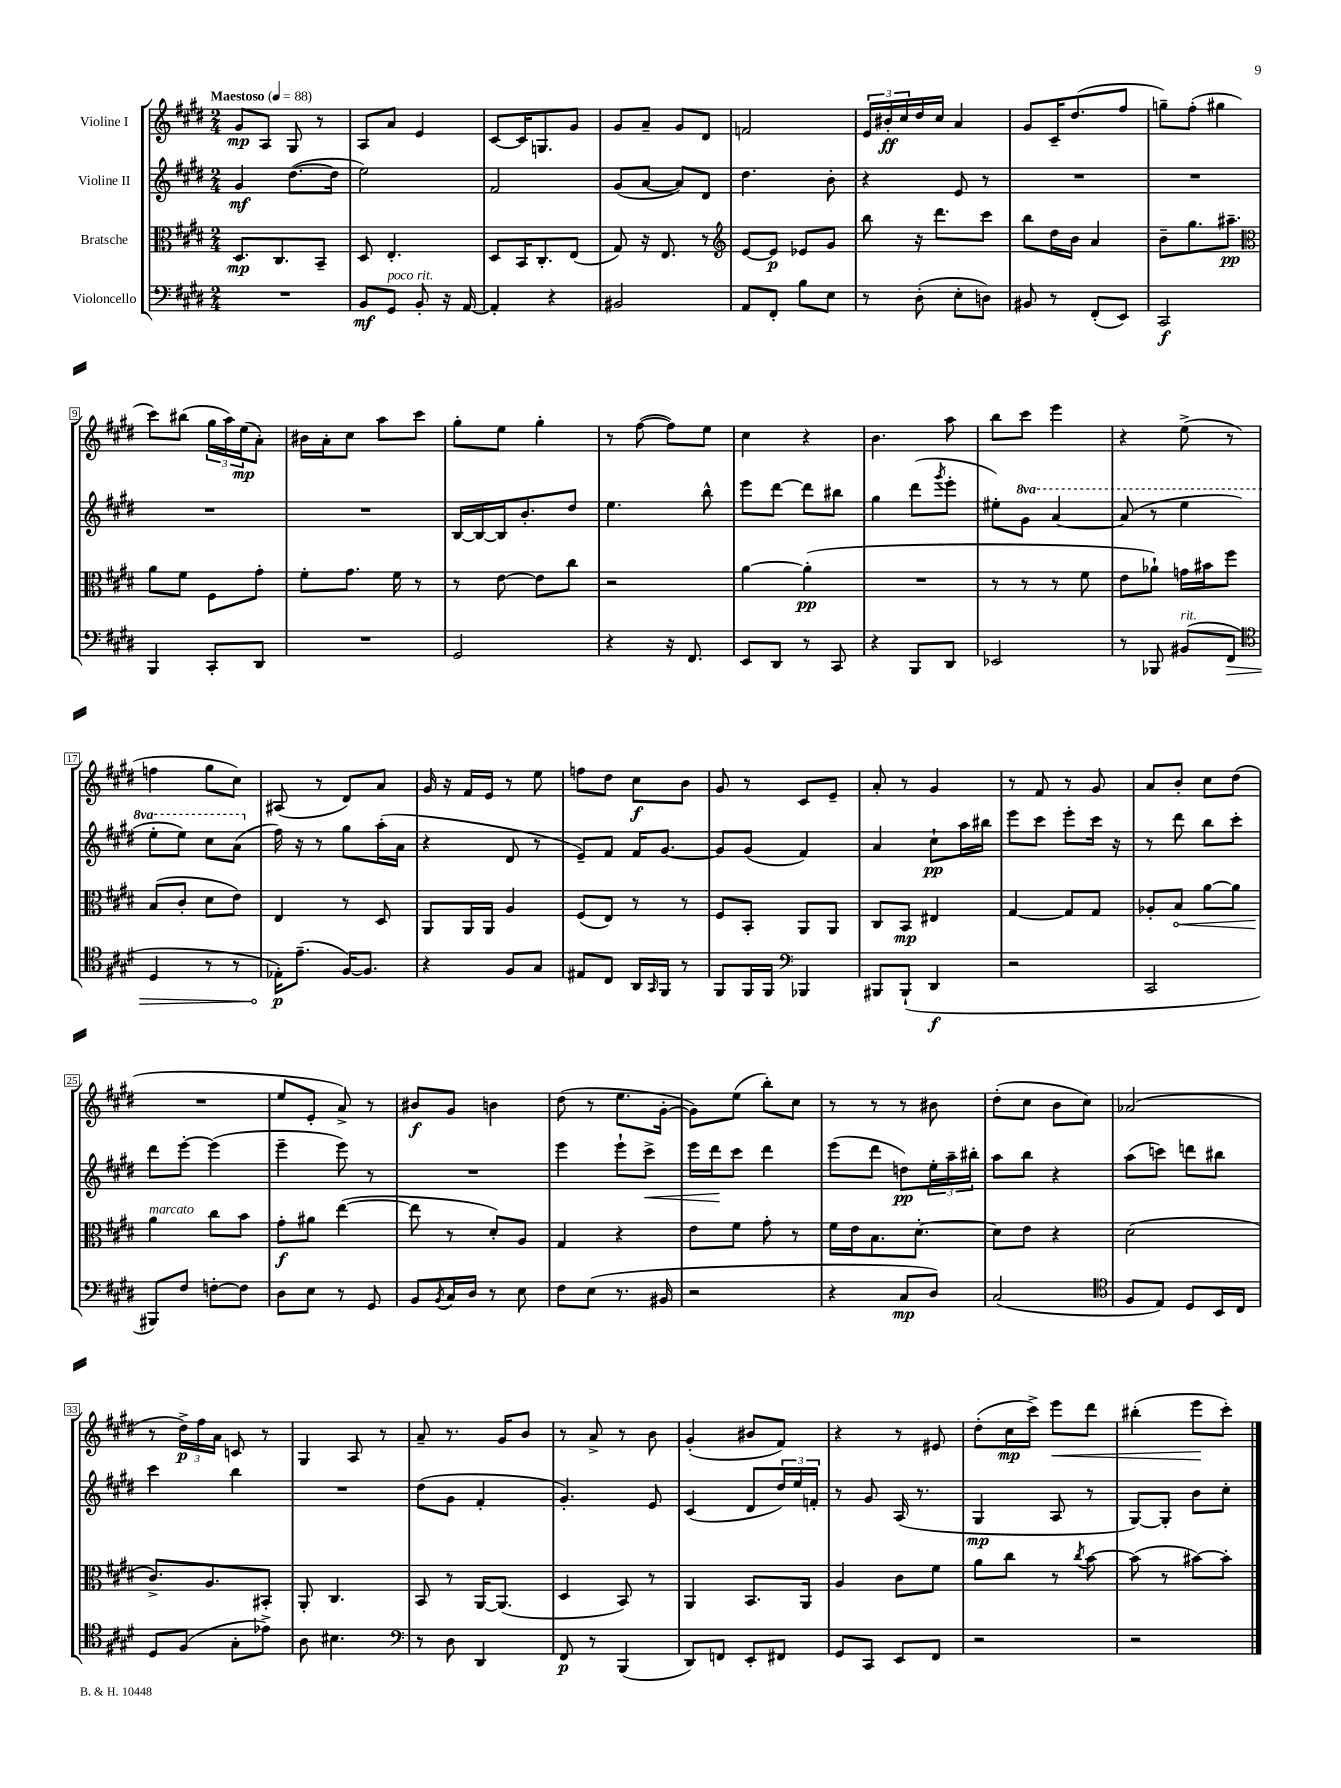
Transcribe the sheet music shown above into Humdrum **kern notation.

**kern	**dynam	**kern	**dynam	**kern	**dynam	**kern	**dynam
*part4	*part4	*part3	*part3	*part2	*part2	*part1	*part1
*staff4	*staff4	*staff3	*staff3	*staff2	*staff2	*staff1	*staff1
*I"Violoncello	*	*I"Bratsche	*	*I"Violine II	*	*I"Violine I	*
*clefF4	*	*clefC3	*	*clefG2	*	*clefG2	*
*k[f#c#g#d#]	*	*k[f#c#g#d#]	*	*k[f#c#g#d#]	*	*k[f#c#g#d#]	*
*M2/4	*	*M2/4	*	*M2/4	*	*M2/4	*
*MM88	*	*MM88	*	*MM88	*	*MM88	*
=1	=1	=1	=1	=1	=1	=1	=1
!	!	!	!	!	!	!LO:TX:a:B:t=Maestoso	!
2r	.	8.D#/L	mp	4g#/	mf	8g#/L	mp
.	.	.	.	.	.	8A/J	.
.	.	8.C#/	.	.	.	.	.
.	.	.	.	([8.dd#\L	.	8G#/	.
.	.	8BB~/J	.	.	.	8r	.
.	.	.	.	16dd#\Jk]	.	.	.
=2	=2	=2	=2	=2	=2	=2	=2
8BB/L	mf	8D#/	.	2ee\)	.	8A/L	.
!LO:TX:a:i:t=poco rit.	!	!	!	!	!	!	!
8GG#/J	.	4.E'/	.	.	.	8a/J	.
8BB'/	.	.	.	.	.	4e/	.
16r	.	.	.	.	.	.	.
[16AA/	.	.	.	.	.	.	.
=3	=3	=3	=3	=3	=3	=3	=3
4AA'/]	.	8D#/L	.	2f#/	.	[8c#/L	.
.	.	16BB/K	.	.	.	16c#/K]	.
.	.	8.C#'/	.	.	.	8.Gn/	.
4r	.	.	.	.	.	.	.
.	.	(8E/J	.	.	.	8g#/J	.
=4	=4	=4	=4	=4	=4	=4	=4
2BB#X/	.	8G#/)	.	(8g#/L	.	8g#/L	.
.	.	16r	.	[8a/J	.	8a~/J	.
.	.	8.E/	.	.	.	.	.
.	.	.	.	8a/L])	.	8g#/L	.
.	.	8r	.	8d#/J	.	8d#/J	.
=5	=5	=5	=5	=5	=5	=5	=5
*	*	*clefG2	*	*	*	*	*
8AA/L	.	[8e/L	.	4.dd#\	.	2fn/	.
8FF#'/J	.	8e/J]	p	.	.	.	.
8B\L	.	8e-X/L	.	.	.	.	.
8E\J	.	8g#/J	.	8b'\	.	.	.
=6	=6	=6	=6	=6	=6	=6	=6
8r	.	8bb\	.	4r	.	24e/LL	.
.	.	.	.	.	.	24b#X'/	ff
.	.	.	.	.	.	24cc#/	.
(8D#'\	.	16r	.	.	.	16dd#/	.
.	.	8.ddd#\L	.	.	.	16cc#/JJ	.
8E'\L	.	.	.	8e/	.	4a/	.
8Dn\J)	.	8ccc#\J	.	8r	.	.	.
=7	=7	=7	=7	=7	=7	=7	=7
8BB#X/	.	8bb\L	.	2r	.	8g#/L	.
8r	.	16dd#\L	.	.	.	16c#~/K	.
.	.	16b\JJ	.	.	.	(8.dd#/	.
(8FF#'/L	.	4a/	.	.	.	.	.
8EE/J)	.	.	.	.	.	8ff#/J	.
=8	=8	=8	=8	=8	=8	=8	=8
2CC#/	f	8b~\L	.	2r	.	8ggn~\L)	.
.	.	8.gg#\	.	.	.	(8ff#'\J	.
.	.	.	.	.	.	4gg#X\	.
.	.	8.aa#X~\J	pp	.	.	.	.
!!LO:LB:g=z
=9	=9	=9	=9	=9	=9	=9	=9
*	*	*clefC3	*	*	*	*	*
4BBB/	.	8a\L	.	2r	.	8ccc#\L)	.
.	.	8f#\J	.	.	.	(8bb#X\J	.
8CC#'/L	.	8F#\L	.	.	.	24gg#\LL	.
.	.	.	.	.	.	24aa\)	.
.	.	.	.	.	.	(24ee\J	mp
8DD#/J	.	8g#'\J	.	.	.	8a'\J)	.
=10	=10	=10	=10	=10	=10	=10	=10
2r	.	8f#'\L	.	2r	.	16b#X\LL	.
.	.	.	.	.	.	16a'\J	.
.	.	8.g#\J	.	.	.	8cc#\J	.
.	.	.	.	.	.	8aa\L	.
.	.	16f#\	.	.	.	.	.
.	.	8r	.	.	.	8ccc#\J	.
=11	=11	=11	=11	=11	=11	=11	=11
2GG#/	.	8r	.	[16B/LL	.	8gg#'\L	.
.	.	.	.	16B/_	.	.	.
.	.	[8e\	.	16B/J]	.	8ee\J	.
.	.	.	.	8.b'/	.	.	.
.	.	8e\L]	.	.	.	4gg#'\	.
.	.	8cc#\J	.	8dd#/J	.	.	.
=12	=12	=12	=12	=12	=12	=12	=12
4r	.	2r	.	4.ee\	.	8r	.
.	.	.	.	.	.	([8ff#\	.
16r	.	.	.	.	.	8ff#\L])	.
8.FF#/	.	.	.	.	.	.	.
.	.	.	.	8bb^^\	.	8ee\J	.
=13	=13	=13	=13	=13	=13	=13	=13
8EE/L	.	[4a\	.	8eee\L	.	4cc#\	.
8DD#/J	.	.	.	[8ddd#\J	.	.	.
8r	.	(4a'\]	pp	8ddd#\L]	.	4r	.
8CC#/	.	.	.	8bb#X\J	.	.	.
=14	=14	=14	=14	=14	=14	=14	=14
4r	.	2r	.	4gg#\	.	4.b\	.
8BBB/L	.	.	.	(8ddd#\L	.	.	.
.	.	.	.	8qggg#/	.	.	.
8DD#/J	.	.	.	8eee'\J	.	8aa\	.
=15	=15	=15	=15	=15	=15	=15	=15
2EE-X/	.	8r	.	8ee#X'\L)	.	8bb\L	.
*	*	*	*	*8va	*	*	*
.	.	8r	.	8gg#\J	.	8ccc#\J	.
.	.	8r	.	[4aa/	.	4eee\	.
.	.	8f#\	.	.	.	.	.
=16	=16	=16	=16	=16	=16	=16	=16
8r	.	8e\L	.	(8aa/]	.	4r	.
8BBB-X/	.	8a-X`\J)	.	8r	.	.	.
!LO:TX:a:i:t=rit.	!	!	!	!	!	!	!
(8BB#X/L	.	16gn\LL	.	4eee\	.	(8ee^\	.
.	.	16b#X\J	.	.	.	.	.
!	!LO:HP:b	!	!	!	!	!	!
8FF#/J	>	8ff#\J	.	.	.	8r	.
!!LO:LB:g=z
=17	=17	=17	=17	=17	=17	=17	=17
*clefC4	*	*	*	*	*	*	*
4D#/	.	(8B/L	.	8eee'\L	.	4ffn\	.
.	.	8c#'/J	.	8eee\J)	.	.	.
8r	.	8d#\L	.	8ccc#\L	.	8gg#\L	.
8r	.	8e\J)	.	(8aa\J	.	8cc#\J)	.
=18	=18	=18	=18	=18	=18	=18	=18
*	*	*	*	*X8va	*	*	*
16E-X'\KL)	p	4E/	.	16ff#\)	.	(8A#X/	.
(8.e~\J	]	.	.	16r	.	.	.
.	.	.	.	8r	.	8r	.
[16F#/KL)	.	8r	.	8gg#\L	.	8d#/L)	.
8.F#/J]	.	.	.	.	.	.	.
.	.	8D#/	.	(16aa'\L	.	8a/J	.
.	.	.	.	16a\JJ	.	.	.
=19	=19	=19	=19	=19	=19	=19	=19
4r	.	8AA/L	.	4r	.	16g#/	.
.	.	.	.	.	.	16r	.
.	.	16AA/L	.	.	.	16f#/LL	.
.	.	16AA/JJ	.	.	.	16e/JJ	.
8F#/L	.	4A/	.	8d#/	.	8r	.
8G#/J	.	.	.	8r	.	8ee\	.
=20	=20	=20	=20	=20	=20	=20	=20
8E#X/L	.	(8F#/L	.	8e~/L)	.	8ffn\L	.
8C#/J	.	8E/J)	.	8f#/J	.	8dd#\J	.
16AA/LL	.	8r	.	16f#/KL	.	8cc#\L	f
16qqGG#/	.	.	.	.	.	.	.
16FF#/JJ	.	.	.	[8.g#/J	.	.	.
8r	.	8r	.	.	.	8b\J	.
=21	=21	=21	=21	=21	=21	=21	=21
8FF#/L	.	8F#/L	.	8g#/L]	.	8g#/	.
16FF#/L	.	8BB'/J	.	(8g#/J	.	8r	.
16FF#/JJ	.	.	.	.	.	.	.
*clefF4	*	*	*	*	*	*	*
4BBB-X/	.	8AA/L	.	4f#/)	.	8c#/L	.
.	.	8AA/J	.	.	.	8e~/J	.
=22	=22	=22	=22	=22	=22	=22	=22
8BBB#X/L	.	8C#/L	.	4a/	.	8a'/	.
(8BBB#`/J	.	8BB/J	mp	.	.	8r	.
4DD#/	f	4E#X/	.	8cc#`\L	pp	4g#/	.
.	.	.	.	16aa\L	.	.	.
.	.	.	.	16bb#X\JJ	.	.	.
=23	=23	=23	=23	=23	=23	=23	=23
2r	.	[4G#/	.	8eee\L	.	8r	.
.	.	.	.	8ccc#\J	.	8f#/	.
.	.	8G#/L]	.	8eee'\L	.	8r	.
.	.	8G#/J	.	16ccc#\Jk	.	8g#/	.
.	.	.	.	16r	.	.	.
=24	=24	=24	=24	=24	=24	=24	=24
2CC#/	.	8A-X'/L	.	8r	.	8a/L	.
!	!	!	!LO:HP:b	!	!	!	!
.	.	8B/J	<	8ddd#\	.	8b'/J	.
.	.	[8a\L	.	8bb\L	.	8cc#\L	.
.	.	8a\J]	.	8ccc#'\J	.	(8dd#\J	.
!!LO:LB:g=z
=25	=25	=25	=25	=25	=25	=25	=25
!	!	!LO:TX:a:i:t=marcato	!	!	!	!	!
8BBB#X/L)	.	4a\	.	8ddd#\L	.	2r	.
8F#/J	.	.	.	[8eee'\J	.	.	.
[8Fn'\L	.	8cc#\L	[	(4eee\]	.	.	.
8F\J]	.	8b\J	.	.	.	.	.
=26	=26	=26	=26	=26	=26	=26	=26
8D#\L	.	8g#'\L	f	4eee~\	.	8ee/L	.
8E\J	.	8a#X\J	.	.	.	8e'/J	.
8r	.	([4ee\	.	8eee\)	.	8a^/)	.
8GG#/	.	.	.	8r	.	8r	.
=27	=27	=27	=27	=27	=27	=27	=27
8BB/L	.	8ee\]	.	2r	.	8b#X/L	f
8qBB/	.	.	.	.	.	.	.
16C#/L	.	8r	.	.	.	8g#/J	.
16D#/JJ	.	.	.	.	.	.	.
8r	.	8d#'/L)	.	.	.	4bn\	.
8E\	.	8A/J	.	.	.	.	.
=28	=28	=28	=28	=28	=28	=28	=28
8F#\L	.	4G#/	.	4eee\	.	(8dd#\	.
(8E\J	.	.	.	.	.	8r	.
8.r	.	4r	.	8eee`\L	.	8.ee\L	.
!	!	!	!	!	!LO:HP:b	!	!
.	.	.	.	8ccc#^\J	<	.	.
16BB#X/	.	.	.	.	.	[16g#'\Jk	.
=29	=29	=29	=29	=29	=29	=29	=29
2r	.	8e\L	.	16eee\LL	.	8g#\L])	.
.	.	.	.	16ddd#\J	.	.	.
.	.	8f#\J	.	8ccc#\J	[	(8ee\J	.
.	.	8g#'\	.	4ddd#\	.	8bb'\L)	.
.	.	8r	.	.	.	8cc#\J	.
=30	=30	=30	=30	=30	=30	=30	=30
4r	.	16f#\LL	.	(8eee\L	.	8r	.
.	.	16e\J	.	.	.	.	.
.	.	8.B\	.	8ddd#\J	.	8r	.
8C#/L	mp	.	.	8ddn\L)	pp	8r	.
.	.	[8.d#'\J	.	.	.	.	.
8D#/J)	.	.	.	24ee'\L	.	8b#X\	.
.	.	.	.	24aa~\	.	.	.
.	.	.	.	24bb#X'\JJ	.	.	.
=31	=31	=31	=31	=31	=31	=31	=31
(2C#/	.	8d#\L]	.	8aa\L	.	(8dd#'\L	.
.	.	8e\J	.	8bb\J	.	8cc#\J	.
.	.	4r	.	4r	.	8b\L	.
.	.	.	.	.	.	8cc#\J)	.
=32	=32	=32	=32	=32	=32	=32	=32
*clefC4	*	*	*	*	*	*	*
8F#/L	.	(2d#\	.	(8aa\L	.	(2a-X/	.
8E/J)	.	.	.	8cccn\J)	.	.	.
8D#/L	.	.	.	8dddn\L	.	.	.
16BB/L	.	.	.	8bb#X\J	.	.	.
16C#/JJ	.	.	.	.	.	.	.
!!LO:LB:g=z
=33	=33	=33	=33	=33	=33	=33	=33
8D#/L	.	8.c#^/L)	.	4ccc#\	.	8r	.
(8F#/J	.	.	.	.	.	24dd#^\LL)	p
.	.	.	.	.	.	24ff#\	.
.	.	8.A/	.	.	.	.	.
.	.	.	.	.	.	24a\JJ	.
8G#'\L	.	.	.	4bb\	.	8cn/	.
8e-X^\J)	.	8BB#X'/J	.	.	.	8r	.
=34	=34	=34	=34	=34	=34	=34	=34
8A\	.	8AA'/	.	2r	.	4G#/	.
4.B#X\	.	4.C#/	.	.	.	.	.
.	.	.	.	.	.	8A/	.
.	.	.	.	.	.	8r	.
=35	=35	=35	=35	=35	=35	=35	=35
*clefF4	*	*	*	*	*	*	*
8r	.	8BB/	.	(8dd#\L	.	8a~/	.
8D#\	.	8r	.	8g#\J	.	8.r	.
4DD#/	.	[16AA/KL	.	4f#'/	.	.	.
.	.	(8.AA/J]	.	.	.	16g#/KL	.
.	.	.	.	.	.	8b/J	.
=36	=36	=36	=36	=36	=36	=36	=36
8FF#/	p	4D#/	.	4.g#'/)	.	8r	.
8r	.	.	.	.	.	8a^/	.
(4BBB/	.	8BB/)	.	.	.	8r	.
.	.	8r	.	8e/	.	8b\	.
=37	=37	=37	=37	=37	=37	=37	=37
8DD#/L)	.	4AA/	.	(4c#/	.	(4g#'/	.
8FFn/J	.	.	.	.	.	.	.
8EE'/L	.	8.BB/L	.	8d#/L	.	8b#X/L	.
8FF#X/J	.	.	.	24dd#/L)	.	8f#/J)	.
.	.	.	.	24ee/	.	.	.
.	.	16AA/Jk	.	.	.	.	.
.	.	.	.	24fn'/JJ	.	.	.
=38	=38	=38	=38	=38	=38	=38	=38
8GG#/L	.	4A/	.	8r	.	4r	.
8CC#/J	.	.	.	8g#/	.	.	.
8EE/L	.	8c#\L	.	(16A/	.	8r	.
.	.	.	.	8.r	.	.	.
8FF#/J	.	8f#\J	.	.	.	8e#X/	.
=39	=39	=39	=39	=39	=39	=39	=39
2r	.	8a\L	.	4G#/	mp	(8dd#'\L	.
.	.	8cc#\J	.	.	.	16cc#\L	mp
.	.	.	.	.	.	16ccc#^\JJ)	.
!	!	!	!	!	!	!	!LO:HP:b
.	.	8r	.	8A/	.	8eee\L	<
.	.	8qcc#/	.	.	.	.	.
.	.	[8b\	.	8r	.	8ddd#\J	.
=40	=40	=40	=40	=40	=40	=40	=40
2r	.	(8b\]	.	[8G#/L)	.	(4bb#X'\	.
.	.	8r	.	8G#'/J]	.	.	.
.	.	[8b#X\L)	.	8b\L	.	8eee\L	.
.	.	8b#'\J]	.	8cc#'\J	.	8ccc#'\J)	[
==	==	==	==	==	==	==	==
*-	*-	*-	*-	*-	*-	*-	*-
